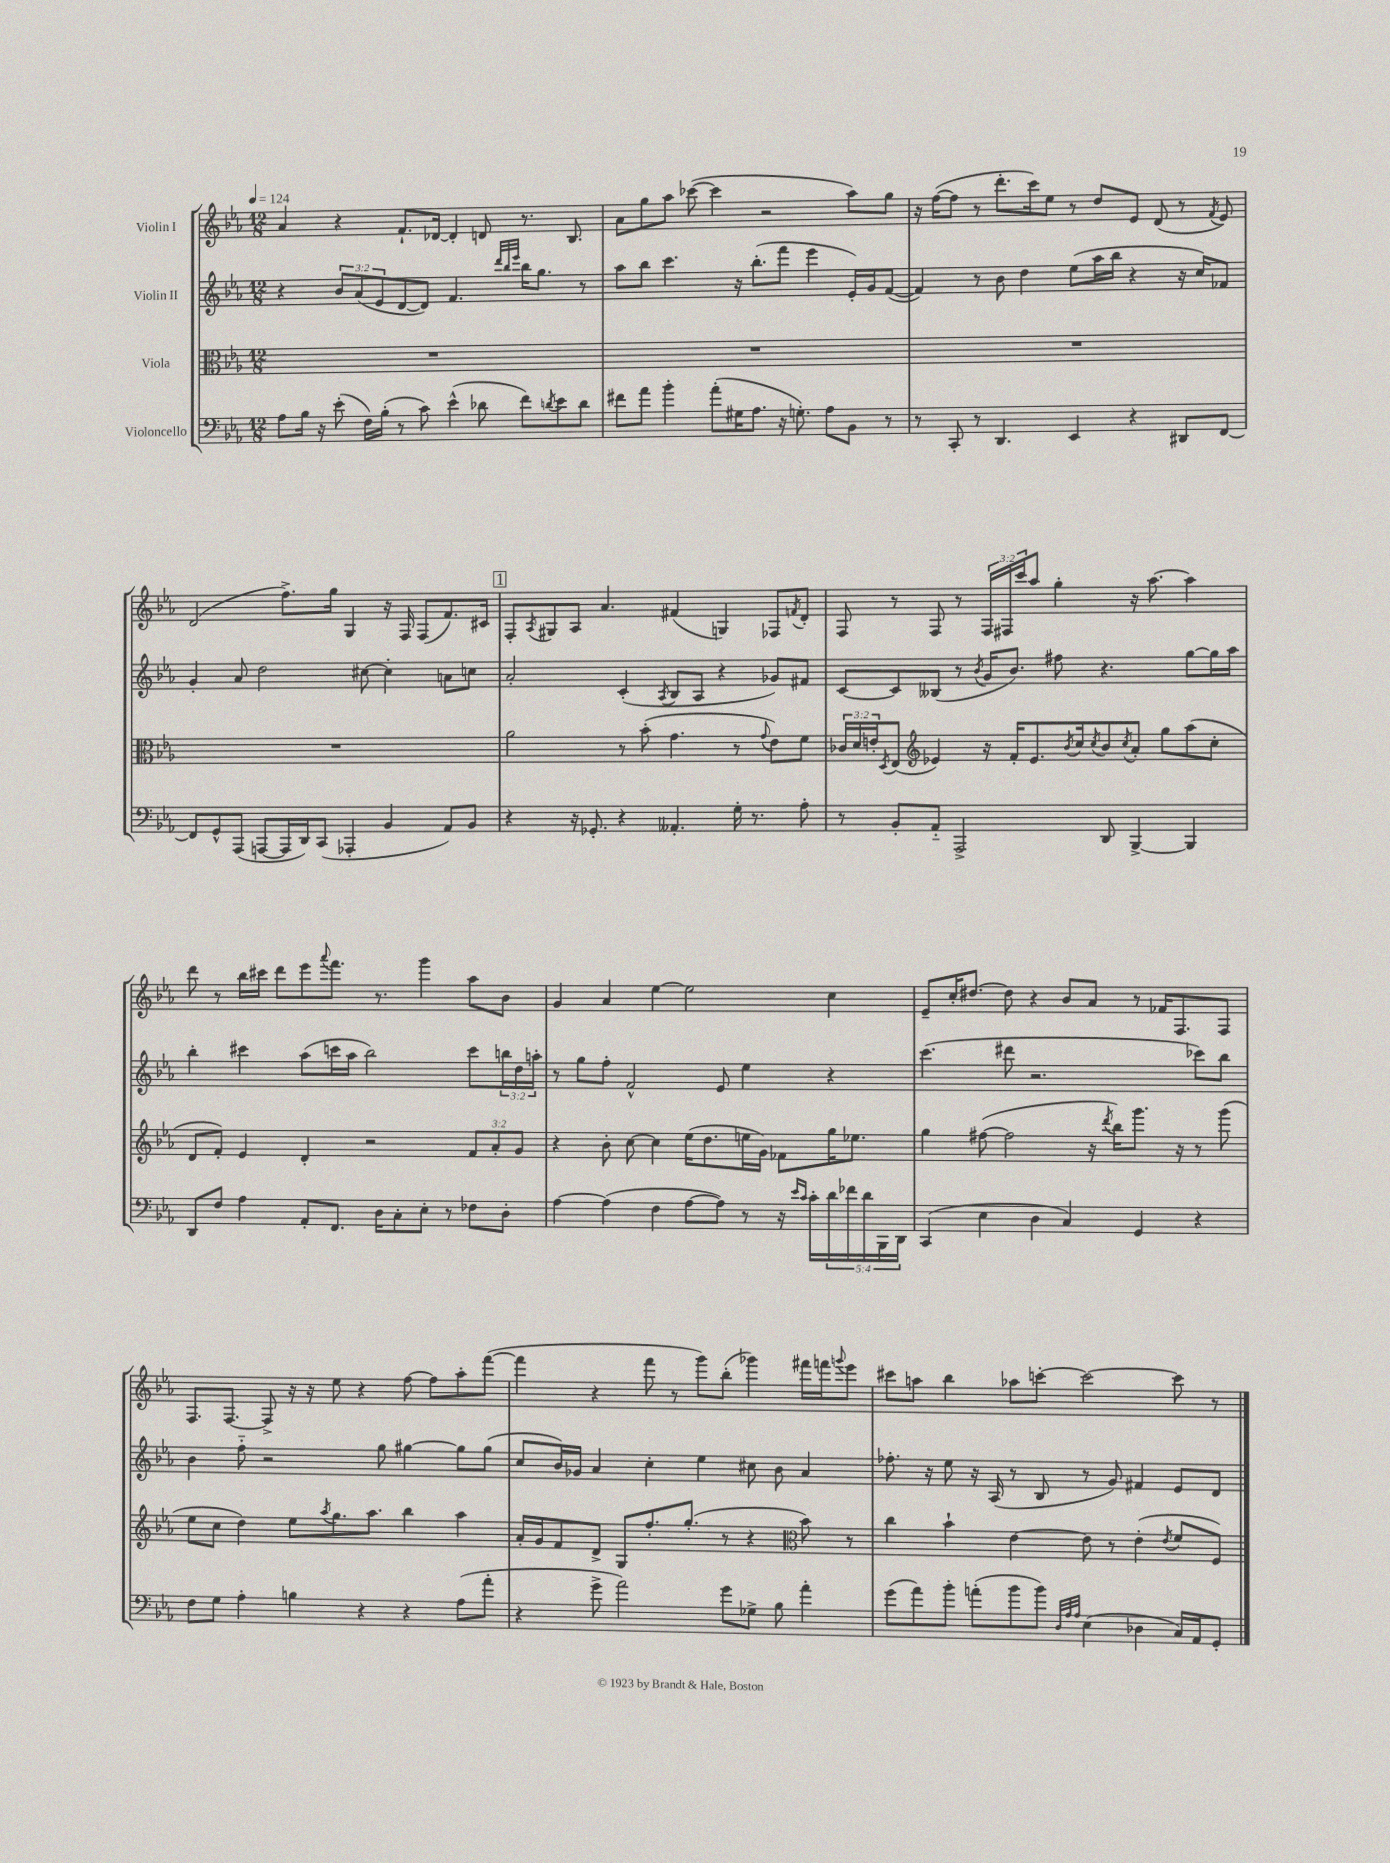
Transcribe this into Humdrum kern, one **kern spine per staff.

**kern	**kern	**kern	**kern
*staff4	*staff3	*staff2	*staff1
*clefF4	*clefC3	*clefG2	*clefG2
*k[b-e-a-]	*k[b-e-a-]	*k[b-e-a-]	*k[b-e-a-]
*M12/8	*M12/8	*M12/8	*M12/8
*MM124	*MM124	*MM124	*MM124
8A-	1.r	4r	4a-
16B-	.	.	.
16r	.	.	.
(8e-'	.	12b-	4r
.	.	(12a-	.
16F)	.	.	.
.	.	12e-	.
(16B-'	.	.	.
8r	.	[8d	8.f`
8c)	.	8d])	.
.	.	.	[16d-
(4e-^^	.	4.f	4d-']
8d-	.	.	8d
.	.	32qqddd	.
.	.	32qqbb-	.
.	.	32qqeee-	.
8f)	.	16bb-	8.r
.	.	8.gg	.
8qd	.	.	.
8e-	.	.	.
.	.	.	8.B-
8d	.	8r	.
=	=	=	=
8f#	1.r	8aa-	8a-
8a-	.	8bb-	8gg
4b-'	.	4.ccc	8aa-
.	.	.	([8ccc-
(8a-'	.	.	4ccc-]
16G#	.	16r	.
8.A-	.	(8.bb-'	.
.	.	.	2r
16r	.	8fff	.
8.G')	.	.	.
.	.	4eee-	.
8A-	.	.	.
8BB-	.	16e-')	8aa-)
.	.	16g	.
8r	.	([8f	8gg
=	=	=	=
8r	1.r	4f])	16r
.	.	.	([16ff
8CC'	.	.	8ff]
8r	.	8r	8r
4.DD	.	8b-	8.ddd'
.	.	4dd	.
.	.	.	16ccc)
.	.	.	8ee-
4EE-	.	(8ee-	8r
.	.	16aa-	8dd
.	.	16bb-	.
4r	.	4r	8e-
.	.	.	(8d
8DD#	.	16r	8r
.	.	16cc)	.
.	.	.	8qf
[8FF	.	8f-	8e-)
=	=	=	=
8FF]	1.r	4g'	(2d
8GG^^	.	.	.
(8AAA-	.	8a-	.
[8AAA	.	2dd	.
16AAA]	.	.	8.ff^)
16DD)	.	.	.
(8CC	.	.	.
.	.	.	16gg
4AAA-'	.	.	4G
.	.	[8cc#	.
4BB-	.	4cc#']	16r
.	.	.	16F
.	.	.	(8F
8AA-)	.	8a	8.f)
8BB-	.	8cc	.
.	.	.	16c#
=	=	=	=
4r	2a-	2a-'	8F'
.	.	.	8qA-
.	.	.	8G#
16r	.	.	8A-
8.GG-'	.	.	.
.	.	.	4.a-
4r	8r	(4c'	.
.	(8b-'	.	.
.	.	8qA-	.
4.AA--'	4.g	8B-	(4f#
.	.	8A-	.
.	.	4r	4G)
16G'	8r	.	.
8.r	.	.	.
.	8qqg	.	.
.	8e-)	8g-)	8F-
.	.	.	8qf
8A-'	8f	8f#	8d'
=	=	=	=
8r	24c-	[8c	8F
.	24d	.	.
.	24e'	.	.
.	8qD	.	.
8BB-'	(8E-	8c]	8r
*	*clefG2	*	*
8AA-'~	4e-)	(8B--	8F
2AAA-^	.	8r	8r
.	.	8qb-	.
.	16r	16g	24F
.	.	.	24F#
.	16f'	8.b-)	.
.	.	.	24ccc
.	8.e-	.	8aa-
.	.	8ff#	4gg'
.	8qb-	.	.
.	16cc	.	.
.	8qcc	.	.
8DD	8b-	4.r	.
.	8qcc	.	.
[4BBB-^	8a-'	.	16r
.	.	.	[8.aa-
.	8gg	.	.
4BBB-]	(8aa-	[8gg	4aa-]
.	8cc'	16gg]	.
.	.	16aa-	.
=	=	=	=
8DD	8d	4bb-'	8ddd
8F	8f')	.	8r
4A-	4e-	4ccc#	16bb-
.	.	.	16ccc#
.	.	.	8ddd
8AA-'	4d'	(8aa-	8eee-
.	.	.	8qqaaa-
8.FF	.	16ccc	8.fff
.	.	16aa-	.
.	2r	2bb-)	.
16D	.	.	8.r
8C'	.	.	.
8E-'	.	.	4ggg
8r	.	.	.
8F-	12f	8ccc	8aa-
.	12a-'	.	.
8D'	.	24bb	8b-
.	12g	24dd	.
.	.	24aa'	.
=	=	=	=
[4A-	4r	8r	4g
.	.	8gg	.
(4A-]	8b-'	8ff'	4a-
.	[8cc	2f^^	.
4F	4cc]	.	[4ee-
[8A-	(16ee-	.	2ee-]
.	8.dd	.	.
8A-])	.	8e-	.
8r	16ee	4ee-	.
.	16g)	.	.
16r	8f-	.	.
16qqe-	.	.	.
16qqc	.	.	.
16c'	.	.	.
20d	16gg	4r	4cc
20f-	.	.	.
.	8.ee-	.	.
20d	.	.	.
20BBB-	.	.	.
20DD	.	.	.
=	=	=	=
(4CC	4gg	(4.ccc	8e-~
.	.	.	16cc'
.	.	.	[8.dd#
4E-	([8ff#	.	.
.	2ff#]	8ddd#	8dd#]
4D	.	2.r	4r
4C)	.	.	8b-
.	16r	.	8a-
.	8qddd	.	.
.	16bb-)	.	.
4GG	8.ggg	.	8r
.	.	.	16f-
.	16r	.	8.F
4r	8r	8ccc-)	.
.	(8ggg	8bb-	8F
=	=	=	=
8F	8ee-	4b-	8.F
8G	8cc	.	.
.	.	.	[8.F
4A-'	4dd)	8ff'~	.
.	.	2r	8F^]
4B	8ee-	.	16r
.	.	.	16r
.	8qaa-	.	.
.	8.gg	.	8ee-
4r	.	.	4r
.	8.aa-	.	.
.	.	8gg	.
4r	4bb-	[4gg#	[8ff
.	.	.	8ff]
(8A-	4aa-	8gg#]	8aa-'
8a-'	.	(8gg#	([8fff
=	=	=	=
4r	16a-'	8cc	4fff]
.	16g	.	.
.	8f	16b-)	.
.	.	16g-	.
8g^	8d^	4a-	4r
2a-)	8G	.	.
.	8.ff'	4cc'	8fff
.	.	.	8r
.	(8.gg'	.	.
.	.	4ee-	8ggg)
8g	8r	.	(8bb-'
8G-^	4r	8cc#	4ggg-)
8B-	.	8b-	.
*	*clefC3	*	*
4a-'	8b-)	4a-	16fff#
.	.	.	16fff
.	.	.	8qqggg
.	8r	.	8eee-
=	=	=	=
(8g	4cc	8.ff-'	8ccc#
8a-)	.	.	8aa
.	.	16r	.
8b-'	4b-`	8ee-	4bb-
(8a'	.	16r	.
.	.	(16A-	.
8b-	[4e-	8r	8aa-
8b-)	.	8B-	[8ccc'
32qqD	.	.	.
32qqA-	.	.	.
32qqA-	.	.	.
(4E-	8e-]	8r	2ccc_
.	8r	8g)	.
4D-	(4e-'	4f#	.
.	8qe-	.	.
16C)	8f	8e-	8ccc]
16AA-	.	.	.
8GG'	8F)	8d	8r
==	==	==	==
*-	*-	*-	*-
